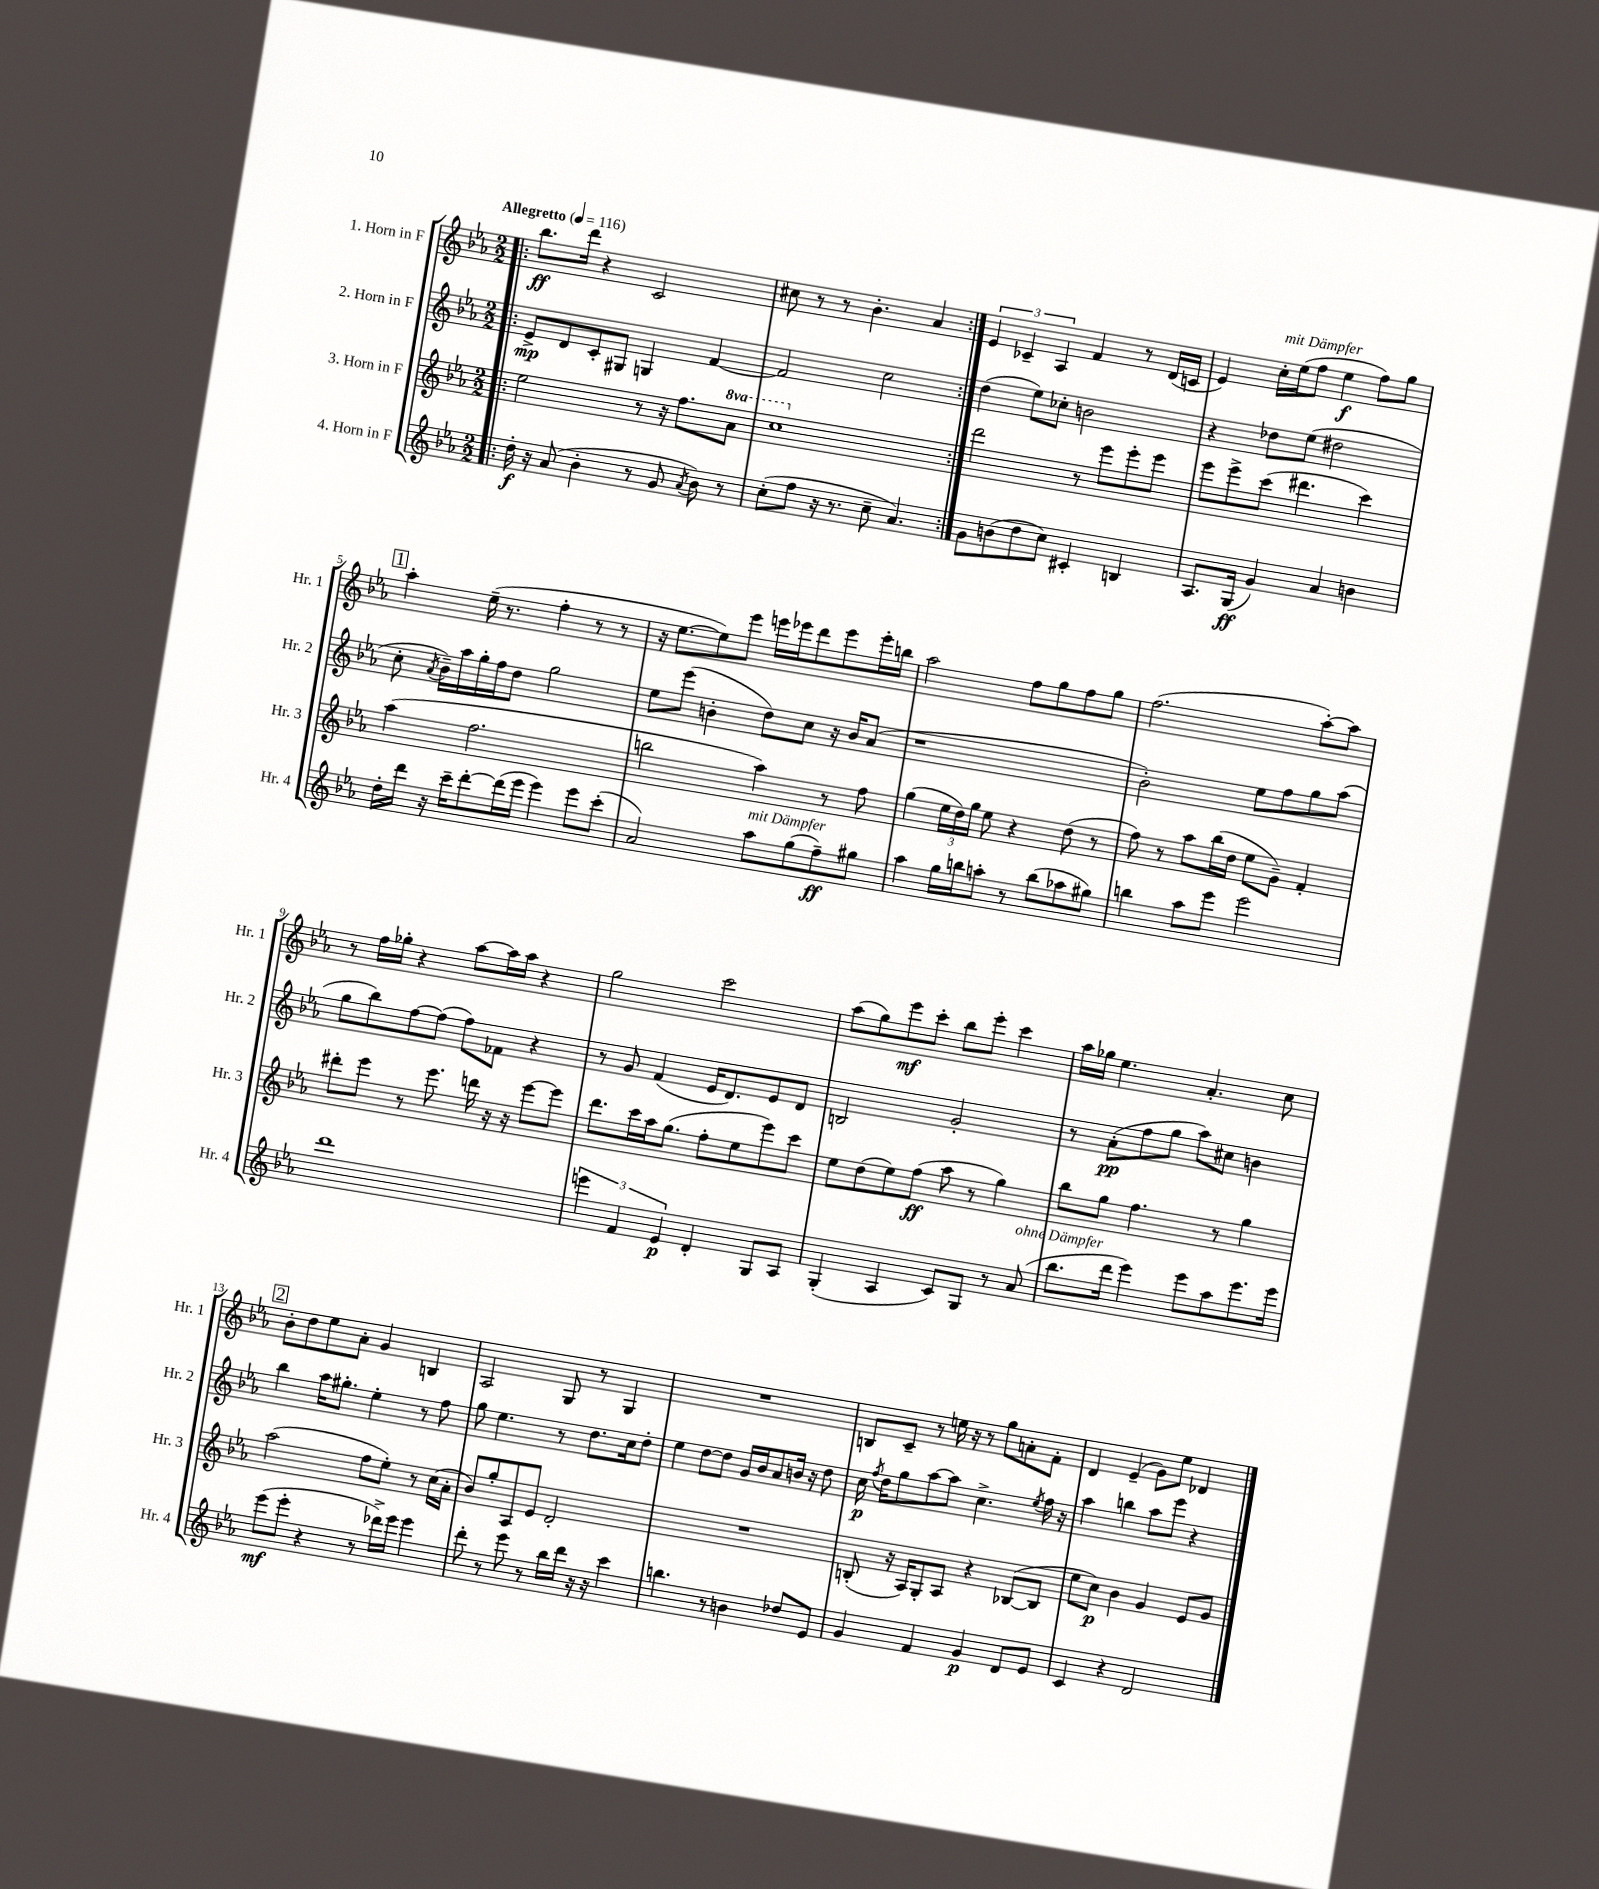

**kern	**dynam	**kern	**dynam	**kern	**dynam	**kern	**dynam
*part4	*part4	*part3	*part3	*part2	*part2	*part1	*part1
*staff4	*staff4	*staff3	*staff3	*staff2	*staff2	*staff1	*staff1
*I"4. Horn in F	*	*I"3. Horn in F	*	*I"2. Horn in F	*	*I"1. Horn in F	*
*I'Hr. 4	*	*I'Hr. 3	*	*I'Hr. 2	*	*I'Hr. 1	*
*clefG2	*	*clefG2	*	*clefG2	*	*clefG2	*
*k[b-e-a-]	*	*k[b-e-a-]	*	*k[b-e-a-]	*	*k[b-e-a-]	*
*M2/2	*	*M2/2	*	*M2/2	*	*M2/2	*
*MM116	*	*MM116	*	*MM116	*	*MM116	*
=1!|:	=1!|:	=1!|:	=1!|:	=1!|:	=1!|:	=1!|:	=1!|:
!	!	!	!	!	!	!LO:TX:a:B:t=Allegretto	!
16dd'\	f	2ee-\	.	8e-^/L	mp	8.bb-\L	ff
16r	.	.	.	.	.	.	.
(8a-/	.	.	.	8d/	.	.	.
.	.	.	.	.	.	16ddd\Jk	.
4b-'\	.	.	.	8c'/	.	4r	.
.	.	.	.	8G#X/J	.	.	.
8r	.	8r	.	4Gn/	.	2c/	.
8g/	.	16r	.	.	.	.	.
.	.	8.ff\L	.	.	.	.	.
8qa-/	.	.	.	.	.	.	.
8b-\)	.	.	.	[4f/	.	.	.
*	*	*8va	*	*	*	*	*
8r	.	8aa-\J	.	.	.	.	.
=2	=2	=2	=2	=2	=2	=2	=2
(8cc'\L	.	1ccc	.	2f/]	.	8cc#X\	.
8ff\J	.	.	.	.	.	8r	.
16r	.	.	.	.	.	8r	.
8.r	.	.	.	.	.	.	.
.	.	.	.	.	.	4.b-'\	.
8cc~\	.	.	.	2cc\	.	.	.
4.a-/)	.	.	.	.	.	.	.
.	.	.	.	.	.	4a-/	.
=3:|!	=3:|!	=3:|!	=3:|!	=3:|!	=3:|!	=3:|!	=3:|!
*	*	*X8va	*	*	*	*	*
8g\L	.	2ddd\	.	(4dd\	.	6e-/	.
(8bn\	.	.	.	.	.	.	.
.	.	.	.	.	.	6c-X~/	.
8dd\	.	.	.	8ee-\L)	.	.	.
.	.	.	.	.	.	6A-/	.
8cc\J)	.	.	.	8cc-X'\J	.	.	.
4c#X'/	.	8r	.	2bn\	.	4f/	.
.	.	8eee-\L	.	.	.	.	.
4Bn/	.	8eee-'\	.	.	.	8r	.
.	.	8eee-\J	.	.	.	(16d/LL	.
.	.	.	.	.	.	16cn/JJ	.
=4	=4	=4	=4	=4	=4	=4	=4
8.A-/L	.	8eee-\L	.	4r	.	4e-/)	.
.	.	8eee-^\	.	.	.	.	.
(16G/Jk	ff	.	.	.	.	.	.
!	!	!	!	!	!	!LO:TX:a:i:t=mit Dämpfer	!
4g/)	.	(8ccc\J	.	8dd-X\L	.	16cc'\LL	.
.	.	.	.	.	.	(16ee-\J	.
.	.	4.ddd#X\	.	(8ee-\J	.	8ff\J	.
4a-/	.	.	.	2dd#X\	.	4ee-\	f
4bn\	.	4ccc\)	.	.	.	8ff\L)	.
.	.	.	.	.	.	8gg\J	.
!!LO:LB:g=z
!!LO:REH:place=s1:t=1
=5	=5	=5	=5	=5	=5	=5	=5
16dd'\LL	.	(4aa-\	.	8cc'\	.	4aa-'\	.
16ddd\JJ	.	.	.	.	.	.	.
.	.	.	.	8qa-/	.	.	.
16r	.	.	.	16b-~\LL)	.	.	.
16ccc~\KL	.	.	.	16aa-\	.	.	.
[8ddd'\	.	2.ff\	.	16gg'\	.	(16ee-~\	.
.	.	.	.	16ff\J	.	8.r	.
(16ddd\L]	.	.	.	8dd\J	.	.	.
16eee-\JJ	.	.	.	.	.	.	.
4eee-\)	.	.	.	2gg\	.	4ff'\	.
8eee-\L	.	.	.	.	.	8r	.
(8ccc'\J	.	.	.	.	.	8r	.
=6	=6	=6	=6	=6	=6	=6	=6
2a-/)	.	2bbn\	.	8ee-\L	.	16r	.
.	.	.	.	.	.	[8.ee-\L	.
.	.	.	.	(8eee-\J	.	.	.
.	.	.	.	4bn'\	.	8ee-\])	.
.	.	.	.	.	.	8eee-\J	.
!LO:TX:a:i:t=mit Dämpfer	!	!	!	!	!	!	!
8aa-\L	.	4aa-\)	.	8dd\L)	.	16eeen\LL	.
.	.	.	.	.	.	16eee-X\J	.
(8gg\	.	.	.	8cc\J	.	8ddd\	.
8ff~\)	ff	8r	.	16r	.	8eee-\	.
.	.	.	.	16b/KL	.	.	.
8gg#X\J	.	8ff\	.	(8a-/J	.	16eee-'\L	.
.	.	.	.	.	.	16bbn\JJ	.
=7	=7	=7	=7	=7	=7	=7	=7
4aa-\	.	(4gg\	.	1r	.	2aa-\	.
16gg\LL	.	24ee-\LL	.	.	.	.	.
.	.	24dd\)	.	.	.	.	.
16bbn\J	.	.	.	.	.	.	.
.	.	24gg\JJ	.	.	.	.	.
8aan'\J	.	8ee-\	.	.	.	.	.
8r	.	4r	.	.	.	8ff\L	.
(8bb\L	.	.	.	.	.	8gg\	.
8aa-X\	.	(8dd\	.	.	.	8ff\	.
8gg#X\J)	.	8r	.	.	.	8gg\J	.
=8	=8	=8	=8	=8	=8	=8	=8
4bbn\	.	8ff\)	.	2b-'\)	.	(2.ff\	.
.	.	8r	.	.	.	.	.
8aa-\L	.	8aa-\L	.	.	.	.	.
8eee-\J	.	(16bb-\L	.	.	.	.	.
.	.	16dd\JJ	.	.	.	.	.
2eee-\	.	8ee-\L	.	8ee-\L	.	.	.
.	.	8g~\J)	.	8ff\	.	.	.
.	.	4f'/	.	8gg\	.	[8aa-'\L)	.
.	.	.	.	(8aa-\J	.	8aa-\J]	.
!!LO:LB:g=z
=9	=9	=9	=9	=9	=9	=9	=9
1ddd	.	8ddd#X'\L	.	8gg\L	.	8r	.
.	.	8eee-\J	.	8bb-\)	.	16ff\LL	.
.	.	.	.	.	.	16gg-X'\JJ	.
.	.	8r	.	[8ff\	.	4r	.
.	.	8.eee-\	.	(8ff\J]	.	.	.
.	.	.	.	8ff\L)	.	[8aa-\L	.
.	.	16dddn\	.	.	.	.	.
.	.	16r	.	8f-X\J	.	16aa-\L]	.
.	.	16r	.	.	.	16aa-\JJ	.
.	.	[8eee-\L	.	4r	.	4r	.
.	.	8eee-\J]	.	.	.	.	.
=10	=10	=10	=10	=10	=10	=10	=10
6eeen\	.	8.ddd\L	.	8r	.	2gg\	.
.	.	.	.	8g/	.	.	.
6f/	.	.	.	.	.	.	.
.	.	16ccc\L	.	.	.	.	.
.	.	16aa-\J	.	(4f/	.	.	.
.	.	(8.gg\J	.	.	.	.	.
6e-/	p	.	.	.	.	.	.
4d'/	.	8ff'\L	.	16e-/KL	.	2ccc\	.
.	.	.	.	8.d/)	.	.	.
.	.	8ee-\	.	.	.	.	.
8G/L	.	8eee-\)	.	8e-/	.	.	.
8A-/J	.	8ccc\J	.	8d/J	.	.	.
=11	=11	=11	=11	=11	=11	=11	=11
(4G'/	.	8ee-\L	.	2Bn/	.	(8aa-\L	.
.	.	(8dd\	.	.	.	8gg\)	.
4A-/	.	8ee-\)	.	.	.	8eee-\	mf
.	.	(8ff\J	ff	.	.	8ccc'\J	.
8c/L)	.	8aa-\	.	2g'/	.	8bb-\L	.
8G/J	.	8r	.	.	.	8eee-'\J	.
8r	.	4gg\)	.	.	.	4ccc\	.
!LO:TX:a:i:t=ohne Dämpfer	!	!	!	!	!	!	!
(8a-/	.	.	.	.	.	.	.
=12	=12	=12	=12	=12	=12	=12	=12
8.bb-\L	.	8bb-\L	.	8r	.	16aa-\LL	.
.	.	.	.	.	.	16gg-X\JJ	.
.	.	8gg\J	.	(8a-'\L	pp	4.ee-\	.
16ddd\Jk	.	.	.	.	.	.	.
4eee-\)	.	4.ff\	.	8ff\	.	.	.
.	.	.	.	8gg\J	.	.	.
8eee-\L	.	.	.	8aa-\L)	.	4.a-'/	.
8aa-\	.	8r	.	8cc#X\J	.	.	.
8.eee-\	.	4gg\	.	4bn\	.	.	.
.	.	.	.	.	.	8cc\	.
16eee-\Jk	.	.	.	.	.	.	.
!!LO:LB:g=z
!!LO:REH:place=s1:t=2
=13	=13	=13	=13	=13	=13	=13	=13
(8eee-\L	mf	(2aa-\	.	4bb-\	.	8b-'\L	.
8eee-'\J	.	.	.	.	.	8dd\	.
4r	.	.	.	16aa-\KL	.	8ee-\	.
.	.	.	.	8.gg#X'\J	.	.	.
.	.	.	.	.	.	8a-'\J	.
8r	.	8ff\L	.	4ee-'\	.	4g/	.
16ddd-X^\LL)	.	8ee-'\J)	.	.	.	.	.
16eee-\JJ	.	.	.	.	.	.	.
4eee-\	.	8r	.	8r	.	4Bn/	.
.	.	(16cc\LL	.	8ff\	.	.	.
.	.	16a-'\JJ	.	.	.	.	.
=14	=14	=14	=14	=14	=14	=14	=14
8ddd'\	.	8b-/L)	.	8gg\	.	2A-/	.
8r	.	8gg'/	.	4.ee-\	.	.	.
8eee-\	.	8A-/	.	.	.	.	.
8r	.	8e-/J	.	.	.	.	.
16bb-\LL	.	2d'/	.	8r	.	8G/	.
16ddd\JJ	.	.	.	.	.	.	.
16r	.	.	.	8.dd\L	.	8r	.
16r	.	.	.	.	.	.	.
4ccc\	.	.	.	.	.	4G/	.
.	.	.	.	16cc\k	.	.	.
.	.	.	.	8dd'\J	.	.	.
=15	=15	=15	=15	=15	=15	=15	=15
4.bbn\	.	1r	.	4ee-\	.	1r	.
.	.	.	.	[8dd\L	.	.	.
8r	.	.	.	8dd\J]	.	.	.
4bn\	.	.	.	16g/LL	.	.	.
.	.	.	.	16b-/J	.	.	.
.	.	.	.	8a-/	.	.	.
8dd-X/L	.	.	.	16bn/Jk	.	.	.
.	.	.	.	16r	.	.	.
8e-/J	.	.	.	8dd\	.	.	.
=16	=16	=16	=16	=16	=16	=16	=16
4g/	.	(8Bn'/	.	16cc\	p	8Bn/L	.
.	.	.	.	8qff/	.	.	.
.	.	.	.	16dd\KL	.	.	.
.	.	16r	.	8gg\	.	8c~/J	.
.	.	16A-/KL)	.	.	.	.	.
4f/	.	8G'/	.	[8aa-\	.	8r	.
.	.	8A-/J	.	8aa-\J]	.	16een\	.
.	.	.	.	.	.	16r	.
4g/	p	4r	.	4.cc^\	.	8r	.
.	.	.	.	.	.	8gg\L	.
8d/L	.	([8B-X/L	.	.	.	8an'\	.
.	.	.	.	8qee-/	.	.	.
8e-/J	.	8B-/J]	.	16ff\	.	8f'\J	.
.	.	.	.	16r	.	.	.
=17	=17	=17	=17	=17	=17	=17	=17
4c/	.	8ee-\L	.	4aa-\	.	4d/	.
.	.	8cc\J)	p	.	.	.	.
4r	.	4b-\	.	4bbn\	.	(4e-~/	.
2d/	.	4g/	.	8aa-\L	.	8g\L)	.
.	.	.	.	8eee-\J	.	8ee-\J	.
.	.	8e-/L	.	4r	.	4d-X/	.
.	.	8g/J	.	.	.	.	.
==	==	==	==	==	==	==	==
*-	*-	*-	*-	*-	*-	*-	*-
